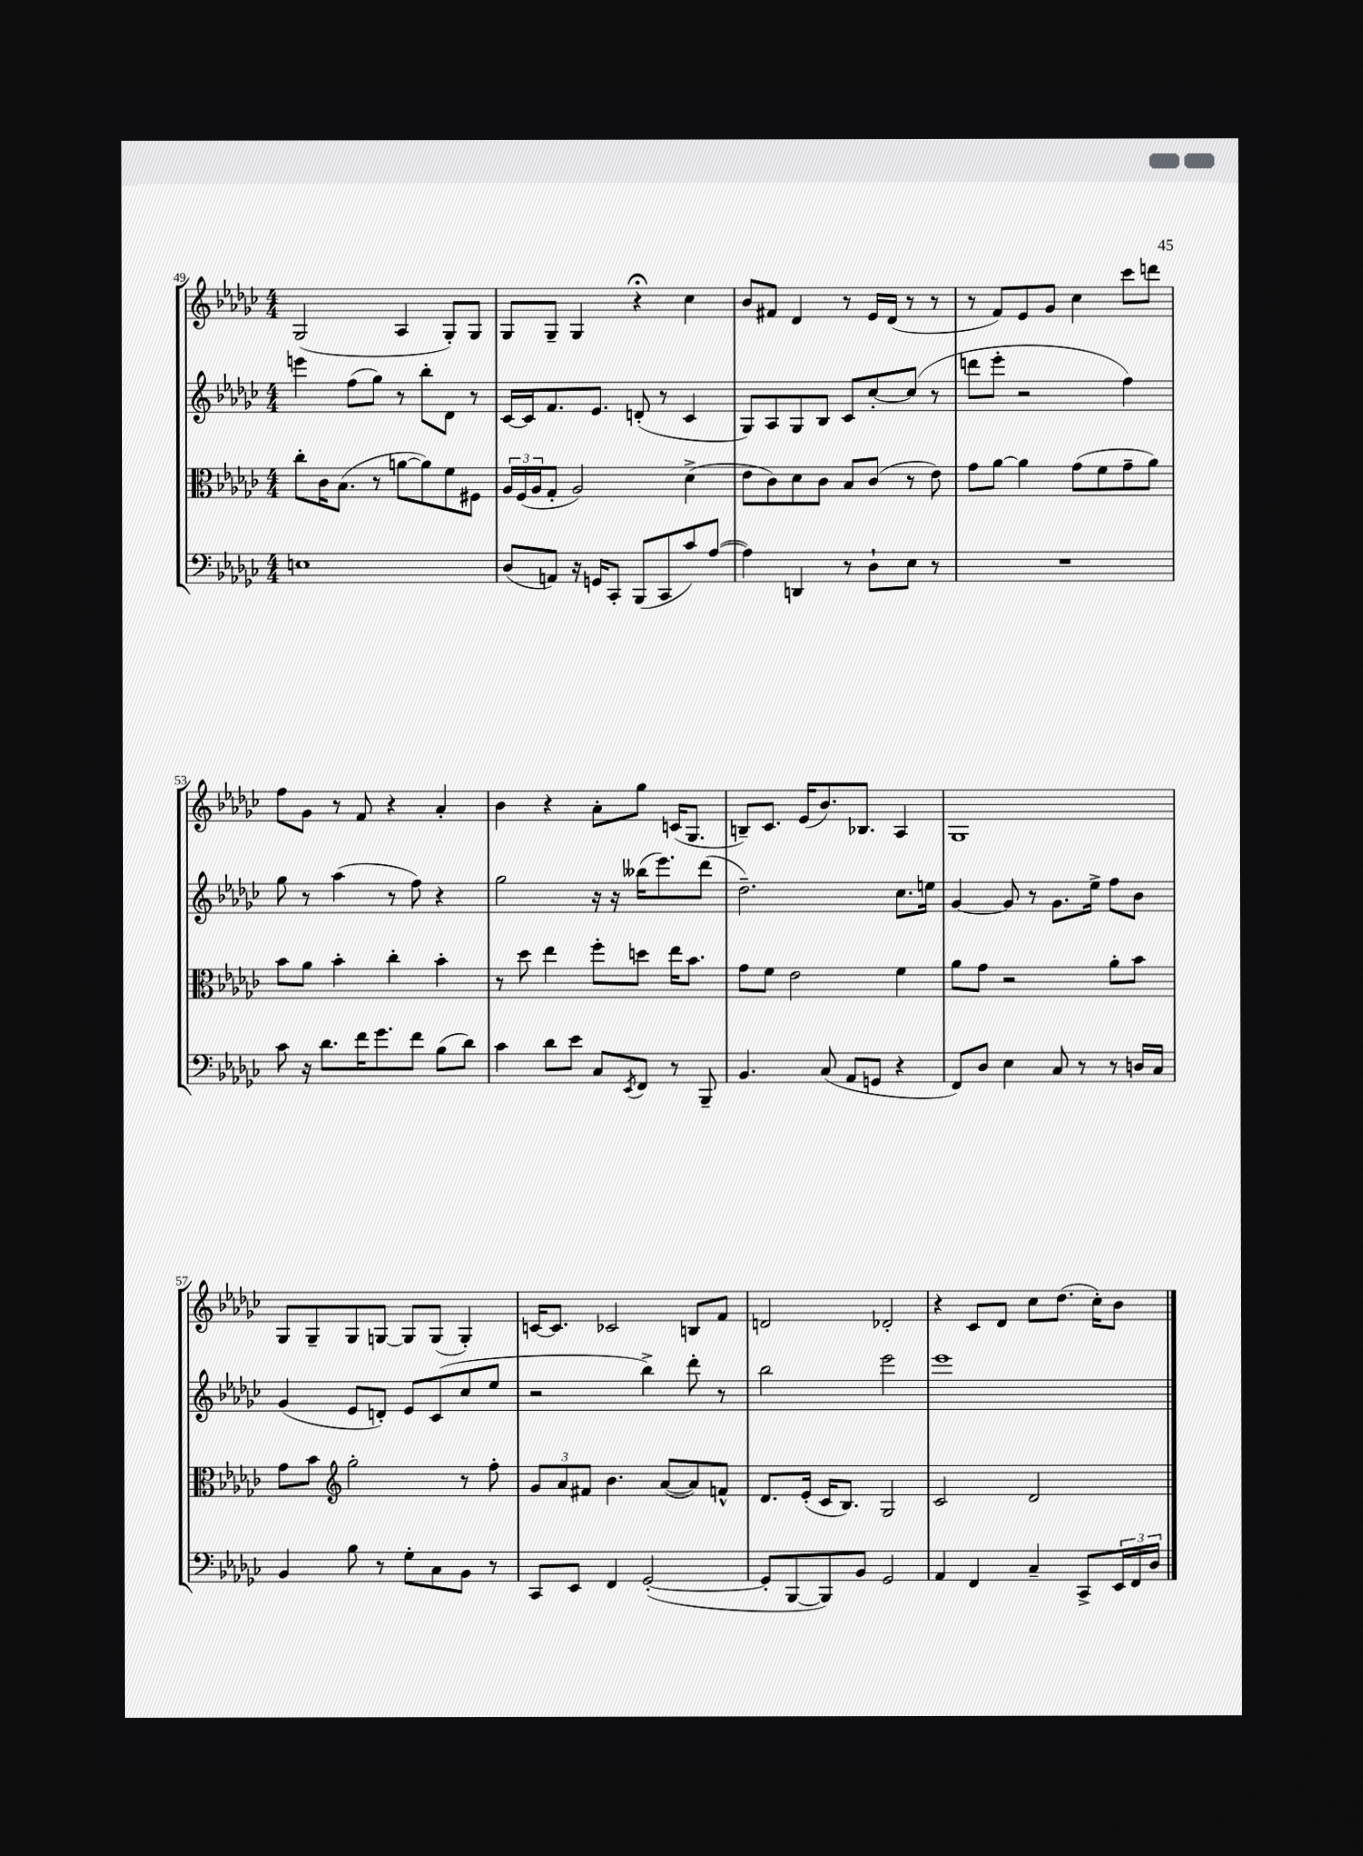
<<
\new StaffGroup <<
\new Staff = "s0" {
    \clef treble \key ges \major \numericTimeSignature \time 4/4
    ges2( aes4 ges8-.) ges8 |
    ges8 ges8-- ges4 r4\fermata ces''4 |
    bes'8 fis'8 des'4 r8 ees'16 des'16( r8 r8 |
    r8 f'8) ees'8 ges'8 ces''4 ces'''8 d'''8 |
    f''8 ges'8 r8 f'8 r4 aes'4-. |
    bes'4 r4 aes'8-. ges''8 c'16( ges8. |
    b8--) ces'8. ees'16( bes'8.) bes8. aes4 |
    ges1 |
    ges8 ges8-- ges8 g8~ g8 g8( g4-.) |
    c'16~ c'8. ces'2 b8 f'8 |
    d'2 des'2-. |
    r4 ces'8 des'8 ces''8 des''8.( ces''16-.) bes'8 \bar "|." |
}
\new Staff = "s1" {
    \clef treble \key ges \major \numericTimeSignature \time 4/4
    e'''4 f''8( ges''8) r8 bes''8-. des'8 r8 |
    ces'16~ ces'16 f'8. ees'8. d'8-.( r8 ces'4 |
    ges8) aes8 ges8 bes8 ces'8 ces''8~-. ces''8( r8 |
    d'''8 ees'''8-. r2 f''4) |
    ges''8 r8 aes''4( r8 f''8) r4 |
    ges''2 r16 r16 beses''16( ees'''8.) des'''8( |
    des''2.--) ces''8. e''16 |
    ges'4~ ges'8 r8 ges'8. ees''16-> f''8 bes'8 |
    ges'4( ees'8 d'8-.) ees'8 ces'8( ces''8 ees''8 |
    r2 bes''4->) des'''8-. r8 |
    bes''2 ees'''2 |
    ees'''1 \bar "|." |
}
\new Staff = "s2" {
    \clef alto \key ges \major \numericTimeSignature \time 4/4
    ces''8-. ces'16 bes8.( r8 a'8~ a'8) f'8 fis8 |
    \tuplet 3/2 { aes16 f16( aes16 } ges8-. aes2) des'4->( |
    ees'8 ces'8) des'8 ces'8 bes8 ces'8( r8 ees'8) |
    ges'8 aes'8~ aes'4 ges'8( f'8 ges'8-- aes'8) |
    bes'8 aes'8 bes'4-. ces''4-. bes'4-. |
    r8 des''8 ees''4 f''8-. d''8 ees''16 bes'8. |
    ges'8 f'8 ees'2 f'4 |
    aes'8 ges'8 r2 aes'8-. bes'8 |
    ges'8 bes'8 \clef treble ges''2-. r8 f''8-. |
    \tuplet 3/2 { ges'8 aes'8 fis'8 } bes'4. aes'8~( aes'8) f'8-^ |
    des'8. ees'16-.( ces'16 bes8.) ges2 |
    ces'2 des'2 \bar "|." |
}
\new Staff = "s3" {
    \clef bass \key ges \major \numericTimeSignature \time 4/4
    e1 |
    des8( a,8) r16 g,16 ces,8-. bes,,8( ces,8 ces'8) aes8~( |
    aes4) d,4 r8 des8-! ees8 r8 |
    R1 |
    ces'8 r16 des'8. f'16 ges'8. f'8 bes8( des'8) |
    ces'4 des'8 ees'8 ces8 \acciaccatura { ees,8 } f,8 r8 bes,,8-- |
    bes,4. ces8( aes,8 g,8 r4 |
    f,8) des8 ees4 ces8 r8 r8 d16 ces16 |
    bes,4 bes8 r8 ges8-. ces8 bes,8 r8 |
    ces,8 ees,8 f,4 ges,2~-.( |
    ges,8-. bes,,8~ bes,,8) bes,8 ges,2 |
    aes,4 f,4 ces4-- ces,8-> \tuplet 3/2 { ees,16 f,16 des16 } \bar "|." |
}
>>
>>
\layout { \context { \Score currentBarNumber = #49 } }
